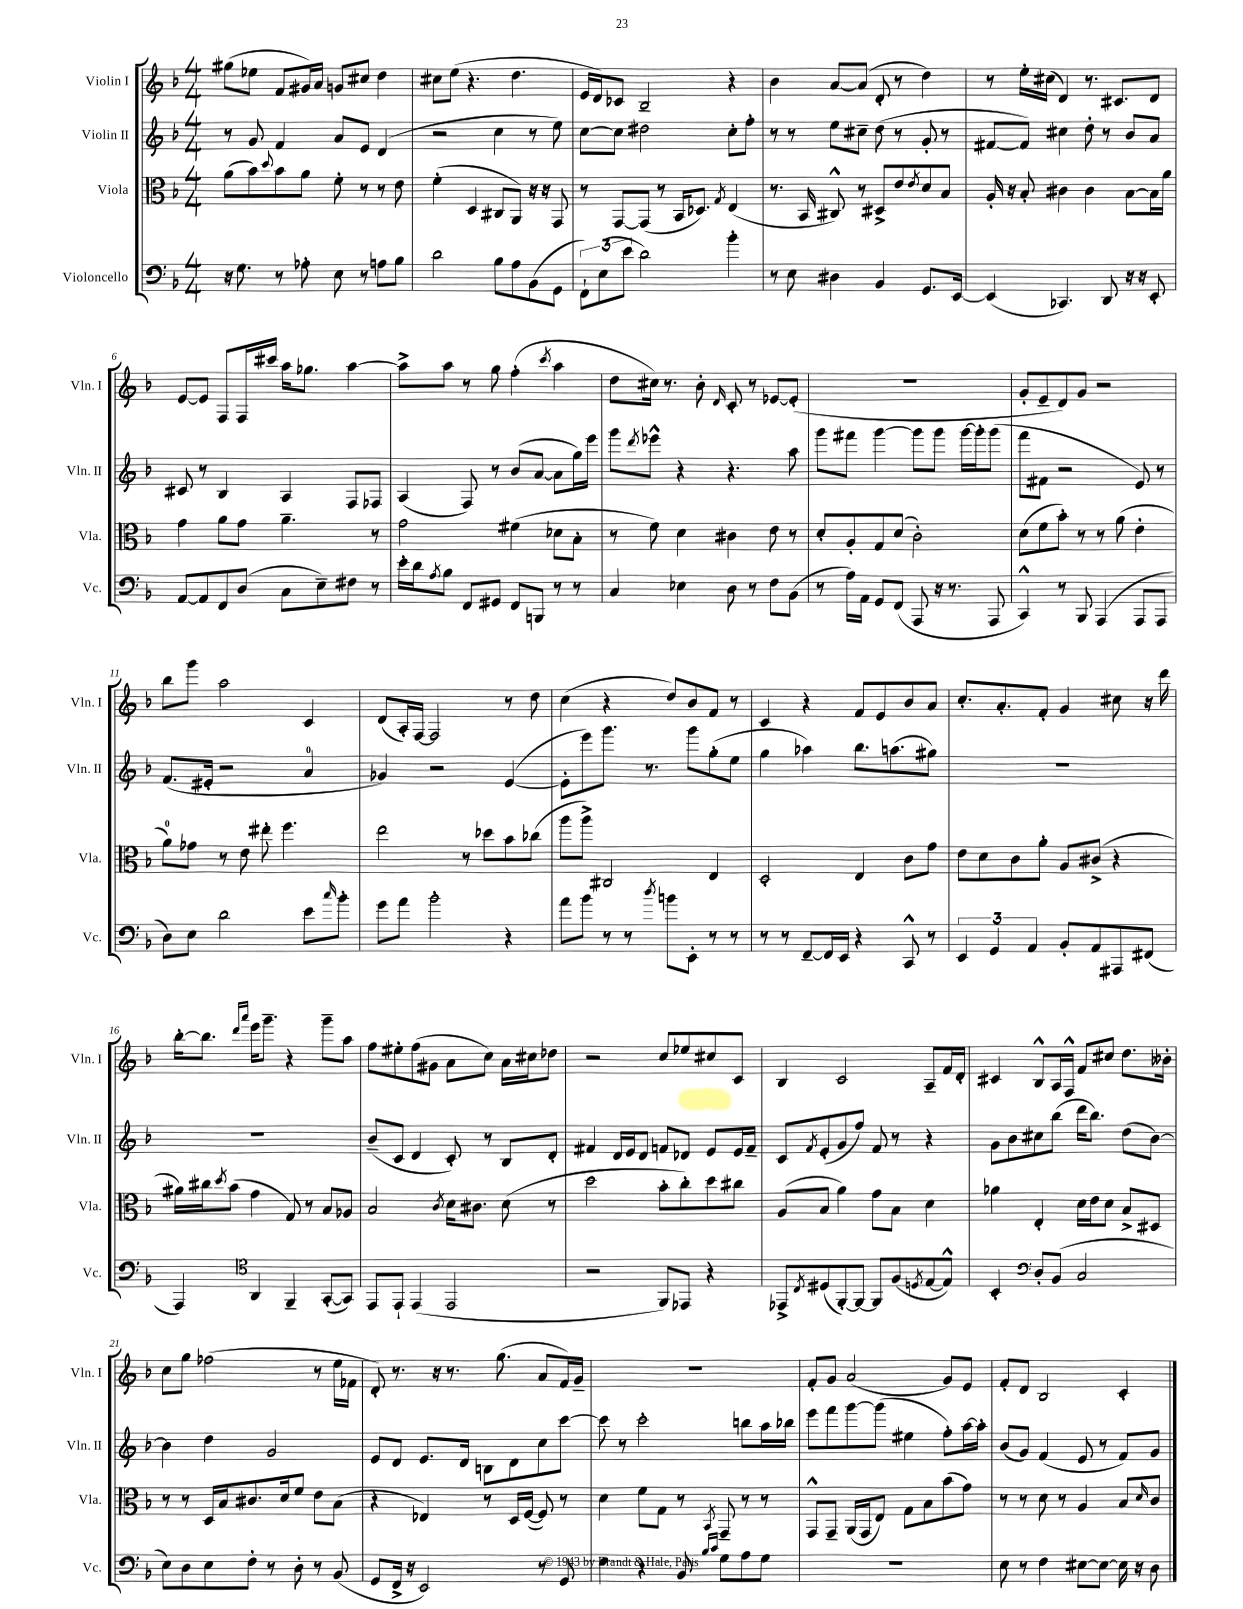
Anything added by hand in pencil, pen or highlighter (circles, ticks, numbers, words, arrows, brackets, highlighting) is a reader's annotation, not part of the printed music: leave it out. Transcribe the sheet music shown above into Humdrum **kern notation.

**kern	**kern	**kern	**kern
*staff4	*staff3	*staff2	*staff1
*clefF4	*clefC3	*clefG2	*clefG2
*k[b-]	*k[b-]	*k[b-]	*k[b-]
*M4/4	*M4/4	*M4/4	*M4/4
16r	(8a	8r	(8gg#
8.G	.	.	.
.	8b-)	8g	8ee-
.	8qqdd	.	.
8r	8b-	4f	8f
8A-'	8a	.	16g#)
.	.	.	16a
8E	8f'	8a	8g
8r	8r	8e	8cc#
8A	8r	(4d	4dd
8B-	8e	.	.
=	=	=	=
2d	(4f'	2r	8cc#
.	.	.	(8ee
.	4D	.	4.r
8B-	8C#	4cc	.
8A	8AA)	.	4.dd
(8BB-	16r	8r	.
.	16r	.	.
8GG	8GG	8ee)	.
=	=	=	=
12FF`)	8r	[8cc	16e
.	.	.	16d)
(12E	.	.	.
.	[8GG	8cc]	8c-
12e	.	.	.
2d)	(8GG]	2dd#	2B-~
.	8r	.	.
.	16BB-	.	.
.	8.D-)	.	.
.	8qG	.	.
4b-'	(4E	8cc'	4r
.	.	8ff'	.
=	=	=	=
8r	8.r	8r	4b-
8E	.	8r	.
.	16BB-	.	.
4D#	8C#^^)	8ee	[8a
.	8r	8cc#~	(8a]
4BB-	8D#^	(8dd	8d'
.	8e	8r	8r
.	8qe	.	.
8.GG	8d	8g'	4dd)
.	8B-	8r	.
[16EE	.	.	.
=	=	=	=
(4EE]	16A'	[8f#	8r
.	16r	.	.
.	8B-'	8f#])	16ee'
.	.	.	(16cc#
4.CC-)	4c#	4cc#	4d)
.	4c#	8dd'	8.r
8DD	.	8r	.
.	.	.	8.c#
16r	[8B-	8b-	.
16r	.	.	.
8EE'	16B-]	8a	8d
.	16a	.	.
=	=	=	=
[8AA	4g	8c#	[8e
8AA]	.	8r	8e]
8FF	8a	4B-	8F
(8D	8g	.	16F
.	.	.	16ccc#
8C	4.a~	4A	16aa
.	.	.	8.gg-
8E~)	.	.	.
8F#	.	8F	[4aa
8r	8r	8F-	.
=	=	=	=
16e'	2g	(4A	8aa^]
16d	.	.	.
8qA	.	.	.
8B-	.	.	8aa
8FF	.	8F)	8r
8GG#	.	8r	8gg
8FF	(4f#	(8b-	(4ff'
8BBB	.	[8a	.
.	.	.	8qccc
8r	8d-	8a]	4aa
8r	8B-'	16gg)	.
.	.	16eee	.
=	=	=	=
4C	8r	8ggg	8dd
.	.	8qddd	.
.	8f)	8eee-^^	16cc#)
.	.	.	8.r
4E-	4d	4r	.
.	.	.	8b-'
.	.	.	16qqd
8D	4c#	4.r	8c'
8r	.	.	8r
8F	8e	.	[8e-
(8BB-	8r	8aa	(8e-']
=	=	=	=
8r	8d'	8ggg	1r
16A)	8A'	8fff#	.
16AA	.	.	.
8GG	8G	[4ggg	.
(8FF	(8d	.	.
8AAA	2c')	8ggg]	.
16r	.	8ggg	.
8.r	.	.	.
.	.	[16ggg	.
.	.	16ggg']	.
8AAA	.	(8ggg	.
=	=	=	=
4CC^^)	(8d	8fff	8g'
.	8f	8f#	8e~
8r	8b-')	2r	8d)
8BBB-	8r	.	8g
(4AAA	8r	.	2r
.	(8a	.	.
8AAA	4e'	8e)	.
8AAA	.	8r	.
=	=	=	=
8D)	8a)	(8.f	8bb-
8E	8g-	.	8ggg
.	.	16e#'	.
2d	8r	2r	2aa
.	8e	.	.
.	8ee#'	.	.
.	4.ff	.	.
8e	.	4a	4c
16qqcc	.	.	.
8b-'	.	.	.
=	=	=	=
8g	2ee	4g-)	(8d
8a	.	.	16A')
.	.	.	[16F
2b-'	.	2r	2F]
.	8r	.	.
.	8dd-	.	.
4r	8b-	([4e	8r
.	(8cc-	.	8dd
=	=	=	=
8a	8aa	8e']	(4cc
8b-	8aa^)	8eee)	.
8r	2C#	8.ggg	4r
8r	.	.	.
.	.	8.r	.
8qdd	.	.	.
8b	.	.	8dd)
8EE'	.	8ggg	8b-
8r	4E	(8gg'	8f
8r	.	8ee	8r
=	=	=	=
8r	2D'	4gg	4c
8r	.	.	.
[8FF~	.	4aa-)	4r
16FF]	.	.	.
16EE	.	.	.
4r	4E	8.bb-	8f
.	.	.	8e
.	.	(8.aa	.
8CC^^	8c	.	8b-
8r	8g	8gg#)	8a
=	=	=	=
6EE	8e	1r	8.cc'
.	8d	.	.
6GG	.	.	.
.	.	.	8.a'
.	8c	.	.
6AA	.	.	.
.	8a'	.	8f'
8BB-'	8A	.	4g
8AA	(8c#^	.	.
8AAA#	4r	.	8cc#
(8FF#	.	.	16r
.	.	.	16ddd
=	=	=	=
4AAA)	16a#)	1r	[16bb-'
.	16cc#	.	8.bb-]
.	8qdd	.	.
.	(8b-	.	.
*clefC4	*	*	*
.	.	.	16qqddd
.	.	.	16qqaaa
4AA	4g	.	16eee
.	.	.	8.ggg~
4FF~	8G)	.	4r
.	8r	.	.
([8GG'	8B-	.	8ggg~
8GG])	8A-	.	8aa
=	=	=	=
8EE	2B-	(8b-~	8ff
8EE`	.	8c	8ee#'
(4EE	.	4d	(8ff
.	.	.	8g#
.	8qc	.	.
2EE	16d	8c')	8a
.	8.c#	.	.
.	.	8r	8cc)
.	(8d	8B-	16a
.	.	.	16cc#
.	8r	8d'	8dd-
=	=	=	=
2r	2dd	4f#	2r
.	.	16d	.
.	.	16e	.
.	.	8d	.
8FF)	8b-'	8f	8cc
8EE-	8cc')	8d-	8ee-
4r	8dd	8e	8cc#
.	8cc#	16e	8c
.	.	16f~	.
=	=	=	=
8EE-^	(8A	8c	4B-
8qC	.	8qf	.
(8D#	8B-	(8e'	.
[8FF')	4a)	8g	2c
8FF_	.	8ff)	.
8FF]	8g	8f	.
(8F	8B-	8r	.
8qD	.	.	.
[8E	4d	4r	8A~
8E^^])	.	.	16f
.	.	.	16d'
=	=	=	=
4BB-'	4a-	8g	4c#
.	.	8b-	.
*clefF4	*	*	*
8D'	4E'	8cc#	8B-^^
(8BB-	.	(8bb-	16A
.	.	.	16F^^
2C	16d	16ddd	8f
.	16e	8.bb-)	.
.	8d	.	8cc#
.	8B-^	(8dd	8.dd
.	8D#	[8b-)	.
.	.	.	16b--'
=	=	=	=
8E)	8r	4b-]	8cc
8D	8r	.	8gg
8E	16D	4dd	(2ff-
.	16B-	.	.
8F'	8.c#	.	.
8r	.	2g	.
.	16d	.	.
8D'	8f	.	.
8r	8e	.	8r
(8BB-	(8B-	.	16ee
.	.	.	16f-
=	=	=	=
8GG	4r	8e	8d')
16FF^	.	8d	8.r
16r	.	.	.
2EE)	4E-)	8.e	.
.	.	.	16r
.	.	.	8.r
.	.	16d	.
.	8r	8B	.
.	.	.	(8.gg
.	16D	8d	.
.	([16F	.	.
8r	8F])	8cc	8a
8GG	8r	[8ccc	16f)
.	.	.	16g~
=	=	=	=
4F	4d	8ccc]	1r
.	.	8r	.
4r	8f	2ccc'	.
.	8G	.	.
8BB-	8r	.	.
16qqB-	.	.	.
16qqc	8qBB-	.	.
8G	8GG~	.	.
8A	8r	8bb	.
8G	8r	16aa	.
.	.	16bb-	.
=	=	=	=
1r	8GG^^	8eee	8f'
.	8GG~	8fff	8g
.	(16AA	[8ggg	(2a
.	16GG	.	.
.	8E)	(8ggg]	.
.	8G	4ee#	.
.	8B-	.	.
.	(8b-	8ff')	8g)
.	8g)	[16aa	8e
.	.	16aa']	.
=	=	=	=
8E	8r	(8b-	8f'
8r	8r	8g)	8d
4F	8d	(4f	2B-
.	8r	.	.
[8E#	4A	8e	.
8E#_	.	8r	.
16E#]	8B-	8f)	4c'
16r	.	.	.
.	16qqd	.	.
8D	8c	8g	.
==	==	==	==
*-	*-	*-	*-
